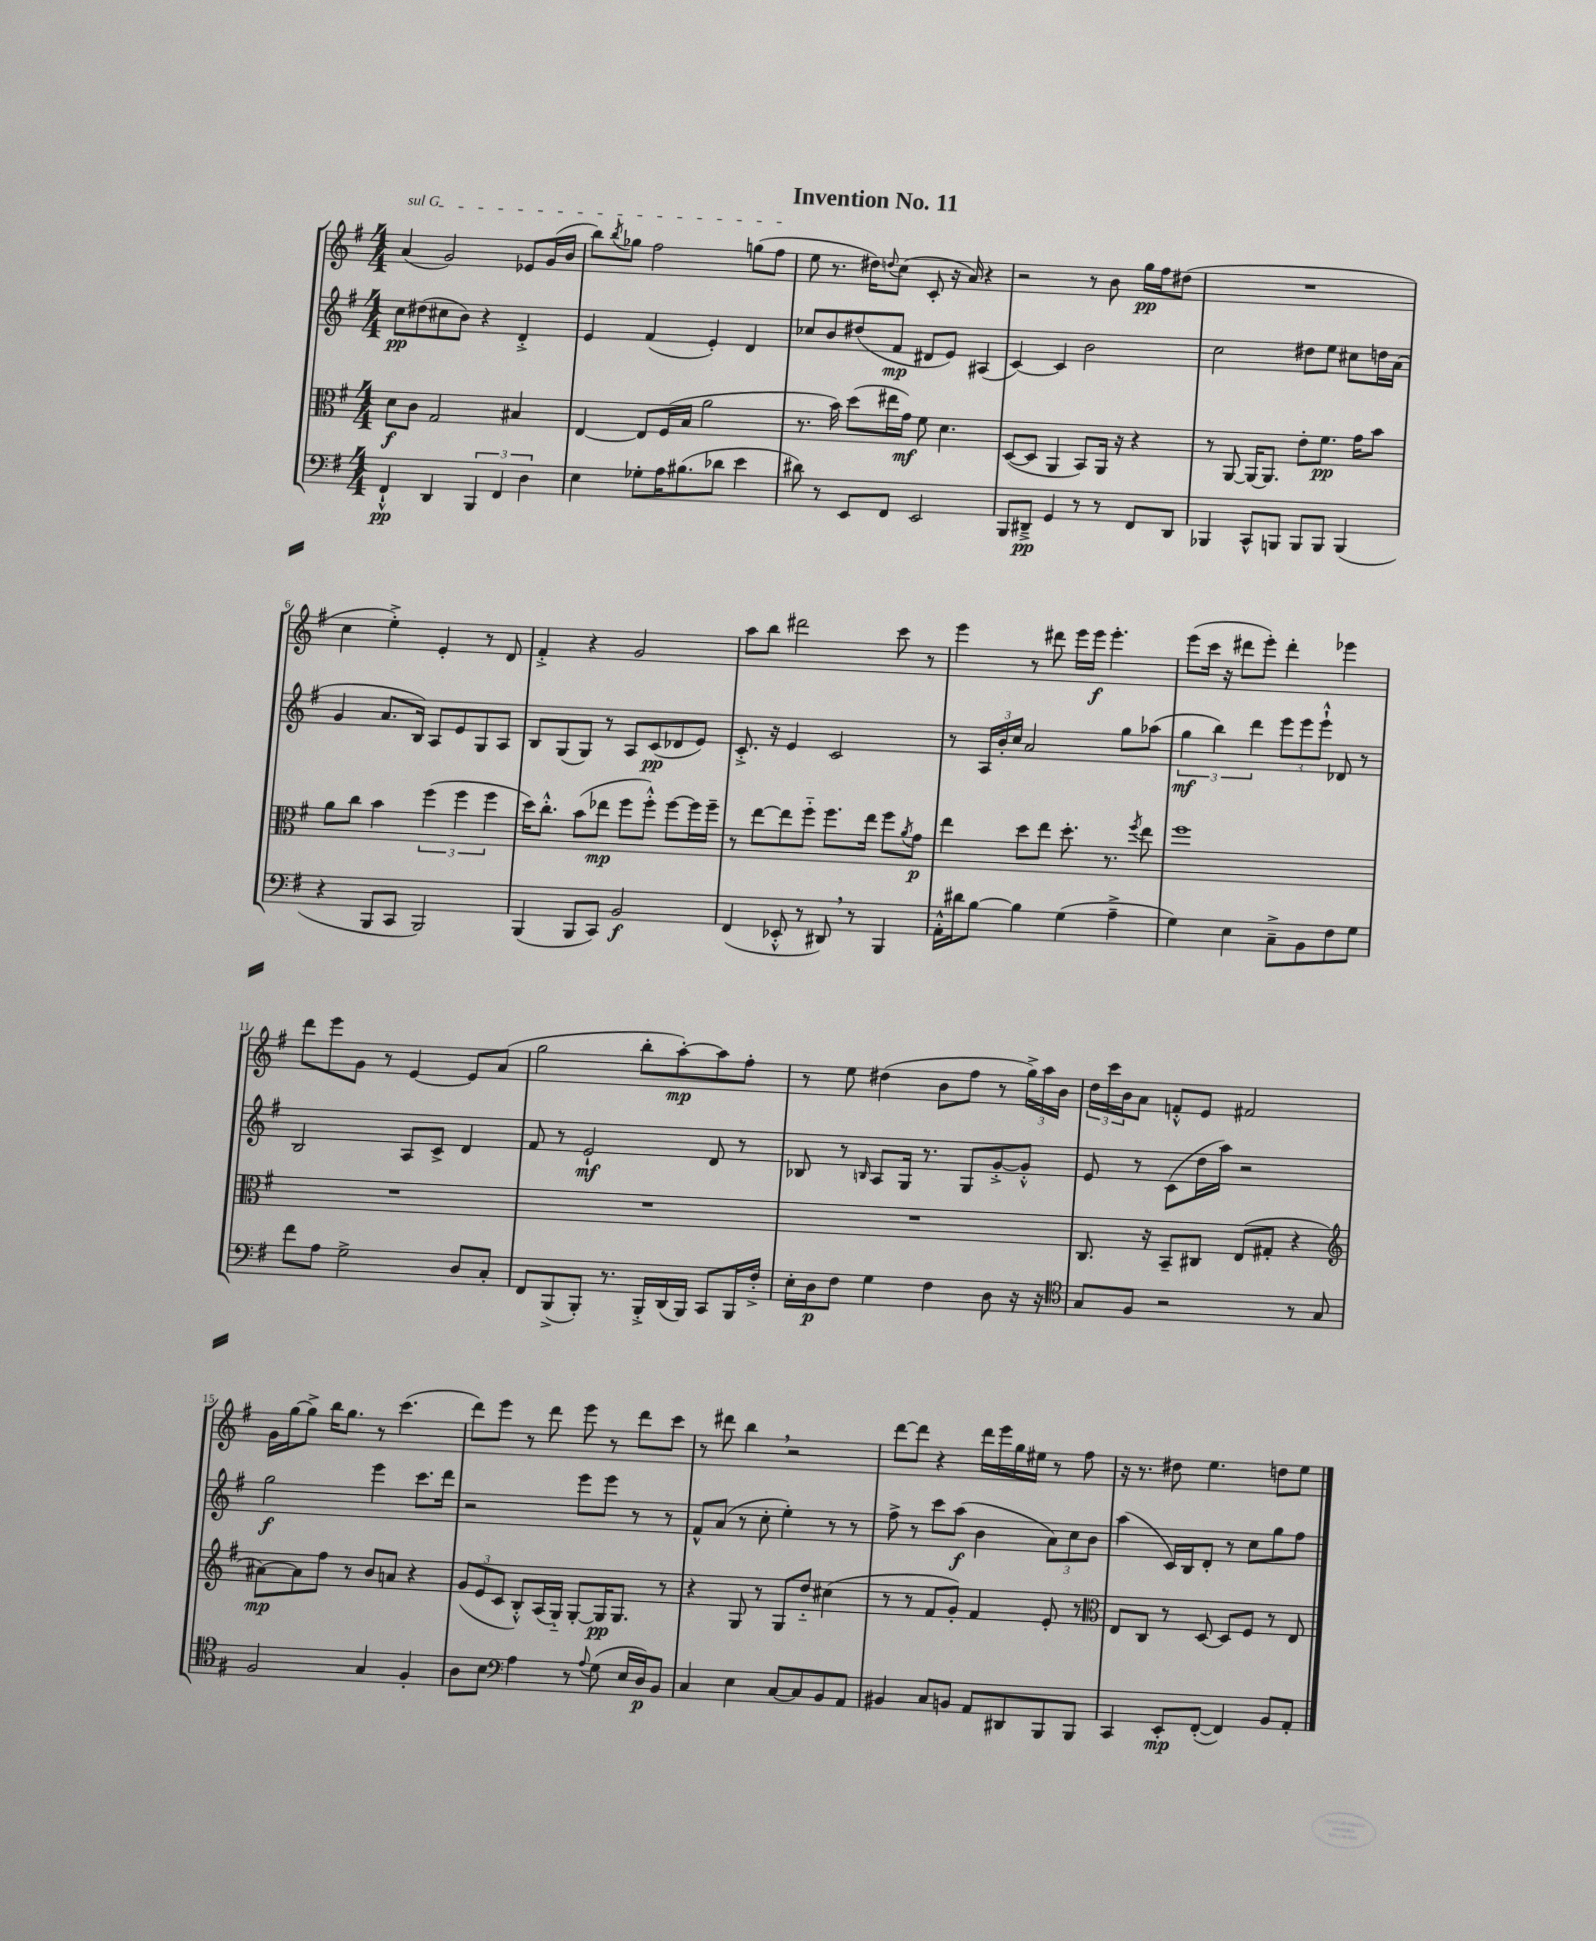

**kern	**kern	**kern	**kern
*staff4	*staff3	*staff2	*staff1
*clefF4	*clefC3	*clefG2	*clefG2
*k[f#]	*k[f#]	*k[f#]	*k[f#]
*M4/4	*M4/4	*M4/4	*M4/4
4FF#`^^	8d	8cc	(4a
.	8c	(8dd#	.
4DD	2G	8cc#	2g)
.	.	8b)	.
6BBB	.	4r	.
6FF#	.	.	.
.	4B#	4d'^	8e-
6D	.	.	.
.	.	.	(16g
.	.	.	16b
=	=	=	=
4E	[4E	4e	8bb)
.	.	.	8qbb
.	.	.	8gg-
8G-'	8E]	(4f#	2ff#
16A	(16F#	.	.
(8.B#	16B	.	.
.	2a	4e')	.
8d-	.	.	.
4e	.	4d	(8gg
.	.	.	8ff#
=	=	=	=
8d#)	8.r	8cc-	8ee
8r	.	8b	8.r
.	16b)	.	.
8EE	(8dd	(8dd#	.
.	.	.	16dd#)
.	.	.	8qqdd
8FF#	16ee#	8f#	(8cc
.	16g)	.	.
2EE	8f#	8d#	8c'
.	4.d	8e)	16r
.	.	.	16a)
.	.	(4A#	4r
=	=	=	=
8BBB	([8D	[4c)	2r
8DD#~^	8D]	.	.
4GG	4AA	4c]	.
8r	8BB)	2b	8r
8r	16AA	.	8b
.	16r	.	.
8FF#	4r	.	16gg
.	.	.	16ff#
8DD#	.	.	(8dd#
=	=	=	=
4BBB-	8r	2cc	1r
.	[8AA	.	.
8CC^^	16AA_	.	.
.	8.AA]	.	.
8BBB	.	.	.
8BBB	8e'	8dd#	.
8BBB	8.f#	8ee	.
(4BBB	.	8cc#	.
.	16g	.	.
.	8b	16dd	.
.	.	(16a	.
=	=	=	=
4r	8a	4g	4cc
.	8cc	.	.
8BBB	4b	8.a	4ee'^)
8CC	.	.	.
.	.	16B)	.
2BBB)	(6ff#	8A	4e'
.	.	8e	.
.	6ff#	.	.
.	.	8G	8r
.	6ff#	.	.
.	.	8A	8d
=	=	=	=
(4BBB	16dd)	8B	4f#'^
.	8.cc'^^	.	.
.	.	(8G	.
8BBB	(8b	8G)	4r
8CC)	8ee-	8r	.
2BB	8ff#	8A	2g
.	8ff#'^^)	(8c	.
.	[8ff#	8d-	.
.	16ff#]	8e)	.
.	16ff#~	.	.
=	=	=	=
(4FF#	8r	8.c'^	8aa
.	[8ee	.	8bb
.	.	16r	.
8EE-'^^	8ee]	4e	2ddd#
8r	8ff#'~	.	.
8DD#)	8.ff#	2c	.
8r	.	.	.
.	16ee	.	.
4BBB	8ff#	.	8ccc
.	8qa	.	.
.	8g	.	8r
=	=	=	=
16AA'^^	4ee	8r	4eee
16d#	.	.	.
[8B	.	24A	.
.	.	24b'	.
.	.	24cc	.
4B]	8dd	2a	8r
.	8ee	.	8ddd#
(4G	8.dd'	.	16eee
.	.	.	16eee
.	.	.	4.eee'
.	8.r	.	.
4A~^	.	8gg	.
.	8qff#	.	.
.	8ee	(8aa-	.
=	=	=	=
4G)	1ff#	6gg	(8eee
.	.	.	16ccc
.	.	6bb)	.
.	.	.	16r
4E	.	.	8ddd#
.	.	6ddd	.
.	.	.	8eee')
8C~^	.	12eee	4ddd#'
.	.	12eee	.
8BB	.	.	.
.	.	12eee`^^	.
8F#	.	8d-	4eee-
8G	.	8r	.
=	=	=	=
8f#	1r	2B	8ddd
8A	.	.	8eee
2G^	.	.	8g
.	.	.	8r
.	.	8A	[4e
.	.	8c^	.
8D	.	4d	8e]
8C'	.	.	(8a
=	=	=	=
8FF#	1r	8f#	2gg
(8BBB^	.	8r	.
8BBB')	.	2e`	.
8.r	.	.	.
.	.	.	8bb'
16BBB'^	.	.	.
(16DD	.	.	[8aa')
16BBB)	.	.	.
8CC	.	8d	8aa]
16BBB	.	8r	8ff#'
16F#'^	.	.	.
=	=	=	=
16E'	1r	8B-	8r
16D	.	.	.
8F#	.	8r	8ee
.	.	16qqB	.
4G	.	8A	(4dd#
.	.	16G	.
.	.	8.r	.
4F#	.	.	8b
.	.	8G	8ff#
8D	.	[8g'^	8r
16r	.	8g'^^]	24gg^)
.	.	.	24aa
16r	.	.	.
.	.	.	24b
=	=	=	=
*clefC4	*	*	*
8G	8.C	8e	24dd
.	.	.	24ccc
.	.	.	24b
8F#	.	8r	8a
.	16r	.	.
2r	8BB~	(8c	8f'^^
.	8C#	16dd	8e
.	.	16aa)	.
.	(8E	2r	2f#
.	8G#'	.	.
8r	4r	.	.
8G	.	.	.
=	=	=	=
*	*clefG2	*	*
2F#	[8a#)	2gg	16g
.	.	.	[16gg
.	8a#]	.	8gg^]
.	8ff#	.	16bb
.	.	.	8.gg
.	8r	.	.
4G	8b	4eee	8r
.	8a	.	(4.ccc
4F#'	4r	8.ccc	.
.	.	16ddd	.
=	=	=	=
8A	(12g	2r	8ddd)
.	12e	.	.
8B	.	.	8eee
.	12c	.	.
*clefF4	*	*	*
4A	8B'^^)	.	8r
.	(16A	.	8ddd
.	16G'~)	.	.
8r	[8G'	8eee	8eee
8qqA	.	.	.
(8G	16G]	8eee	8r
.	8.G	.	.
16E	.	8r	8ddd
16D)	.	.	.
8BB	8r	8r	8ccc
=	=	=	=
4C	4r	8f#^^	8r
.	.	(8a	8ddd#
4E	8G	8r	4bb
.	8r	8cc'	.
[8C	8G	4ee')	2r
8C]	8dd'~	.	.
8BB	(4cc#	8r	.
8AA	.	8r	.
=	=	=	=
4BB#	8r	8ff#^	[8ddd
.	8r	8r	8ddd]
8C	8f#	8ccc	4r
8BB	8g')	(8aa	.
8AA	4f#	4b	16ddd
.	.	.	16eee
8DD#	.	.	16gg
.	.	.	16ee#
8BBB	8e'	12a)	8r
.	.	12cc	.
8BBB	8r	.	8ff#
.	.	12b	.
=	=	=	=
*	*clefC3	*	*
4CC	8E	(4aa	16r
.	.	.	8.r
.	8C	.	.
8EE'	8r	16c)	8dd#
.	.	16B	.
([8FF#'	[8D	8d'	4.ee
4FF#])	8D]	8r	.
.	8F#	8cc	.
8BB	8r	8gg	8dd
8AA'	8E	8ff#	8ee
==	==	==	==
*-	*-	*-	*-
